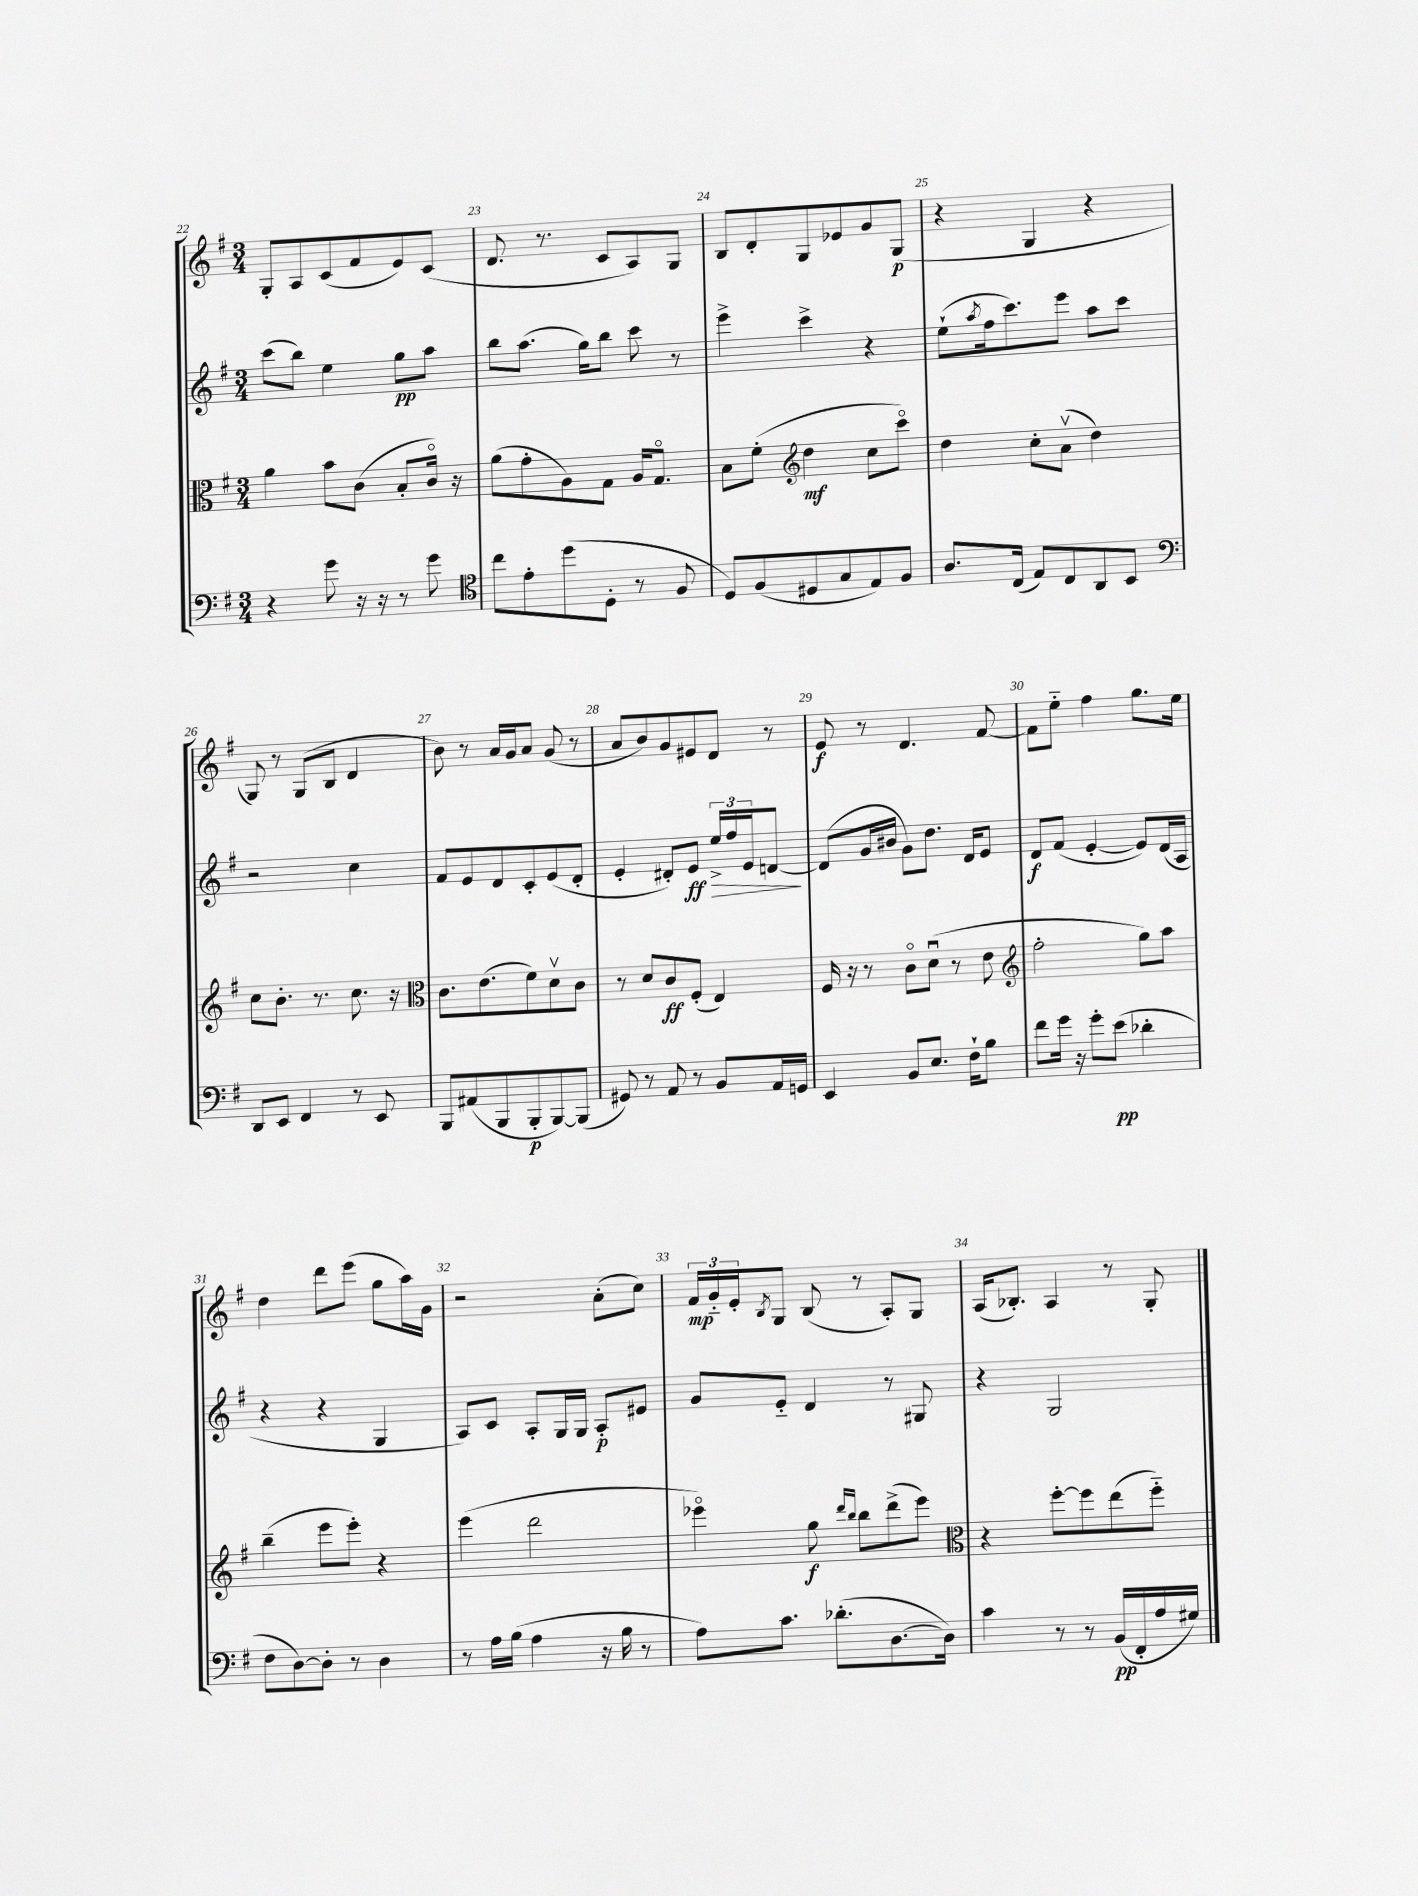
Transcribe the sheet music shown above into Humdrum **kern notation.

**kern	**kern	**kern	**kern
*staff4	*staff3	*staff2	*staff1
*clefF4	*clefC3	*clefG2	*clefG2
*k[f#]	*k[f#]	*k[f#]	*k[f#]
*M3/4	*M3/4	*M3/4	*M3/4
4r	4a	(8ccc	8G'
.	.	8bb)	8A
8g	8b	4ee	(8c
16r	(8c	.	8f#
16r	.	.	.
8r	8B'	8gg	8e)
8g	16co)	8aa	(8c
.	16r	.	.
=	=	=	=
*clefC4	*	*	*
8cc	(8a	8bb	8.d
8e'	8g'	(8.aa	.
.	.	.	8.r
(8dd	8A)	.	.
.	.	16gg)	.
8D'	8G	8bb	8c
8r	16A	8ccc	8A)
.	8.Go	.	.
8F#	.	8r	8G
=	=	=	=
8D)	8B	4eee^	8B
(8F#	(8f#'	.	8d'
*	*clefG2	*	*
8D#	4dd	4ccc^	8G
8G	.	.	8e-
8E)	8cc	4r	8g
8F#	8ccco)	.	(8G
=	=	=	=
8.A	4dd	(8ee`	4r
.	.	8qaa	.
.	.	16ff#	.
(16C	.	8.ccc)	.
8E)	8cc'	.	4G
8C	(8av	8eee	.
8AA	4dd)	8aa	4r
8BB	.	8ccc	.
=	=	=	=
*clefF4	*	*	*
8DD	8cc	2r	8G)
8EE	8.b'	.	8r
4FF#	.	.	(8G
.	8.r	.	.
.	.	.	8B
8r	8.cc	4cc	4d
8EE	.	.	.
.	16r	.	.
=	=	=	=
*	*clefC3	*	*
8BBB	8.c	8f#	8b)
(8AA#	.	8e	8r
.	(8.e	.	.
8BBB	.	8d	16a
.	.	.	16g
8BBB'	8f#)	8c'	8a
[8BBB)	8dv	(8e	(8g
(8BBB]	8c	8d'	8r
=	=	=	=
8GG#)	8r	4e'	8a
8r	8d	.	8b)
8AA	8c	8d#')	8g
8r	(8F#'	8e	8e#
8BB	4E)	24ee^	8d
.	.	24ff#	.
.	.	24e	.
16AA	.	[8d	8r
16GG	.	.	.
=	=	=	=
4EE	16F#	(8d]	8e
.	16r	.	.
.	8r	16g	8r
.	.	16b#	.
8BB	8co	8g)	4.d
8.E	(8du	8.dd	.
.	8r	.	.
16F#`	.	16d	.
8B	8e	8e	[8f#
=	=	=	=
*	*clefG2	*	*
8f#	2ff#'	8d	8f#]
16g	.	(8f#	8ee'~
16r	.	.	.
8g'	.	[4e'	4ff#
(8e	.	.	.
4d-'	8gg)	8e])	8.gg
.	8aa	(16d	.
.	.	16A	16ee
=	=	=	=
8F#	(4bb~	4r	4dd
[8D)	.	.	.
8D']	8eee	4r	8ddd
8r	8eee')	.	(8eee
4D	4r	4G	8gg
.	.	.	16aa)
.	.	.	16g
=	=	=	=
8r	(4eee	8A)	2r
16A	.	8c	.
(16B	.	.	.
4A	2ddd	8A'	.
.	.	16G	.
.	.	16G	.
16r	.	8A'	(8a'
16B	.	.	.
8r	.	8e#	8cc)
=	=	=	=
8A)	4eee-o)	8g	24f#
.	.	.	24g'~
.	.	.	24e'
.	.	.	8qB
8.c	.	8e'~	8G
.	8gg	4d	(8B
(8.d-'	.	.	.
.	16qqddd	.	.
.	16qqbb	.	.
.	8bb	.	8r
[8.D	(8ddd^	8r	8A')
.	8eee-)	8G#	8G
16D])	.	.	.
=	=	=	=
*	*clefC3	*	*
4c	4r	4r	(16A
.	.	.	8.B-')
8r	[8ff#'	2G	4A
8r	8ff#]	.	.
(16BB	(8ee	.	8r
16FF#'	.	.	.
16A	8ff#'~)	.	8G'
16G#)	.	.	.
==	==	==	==
*-	*-	*-	*-
